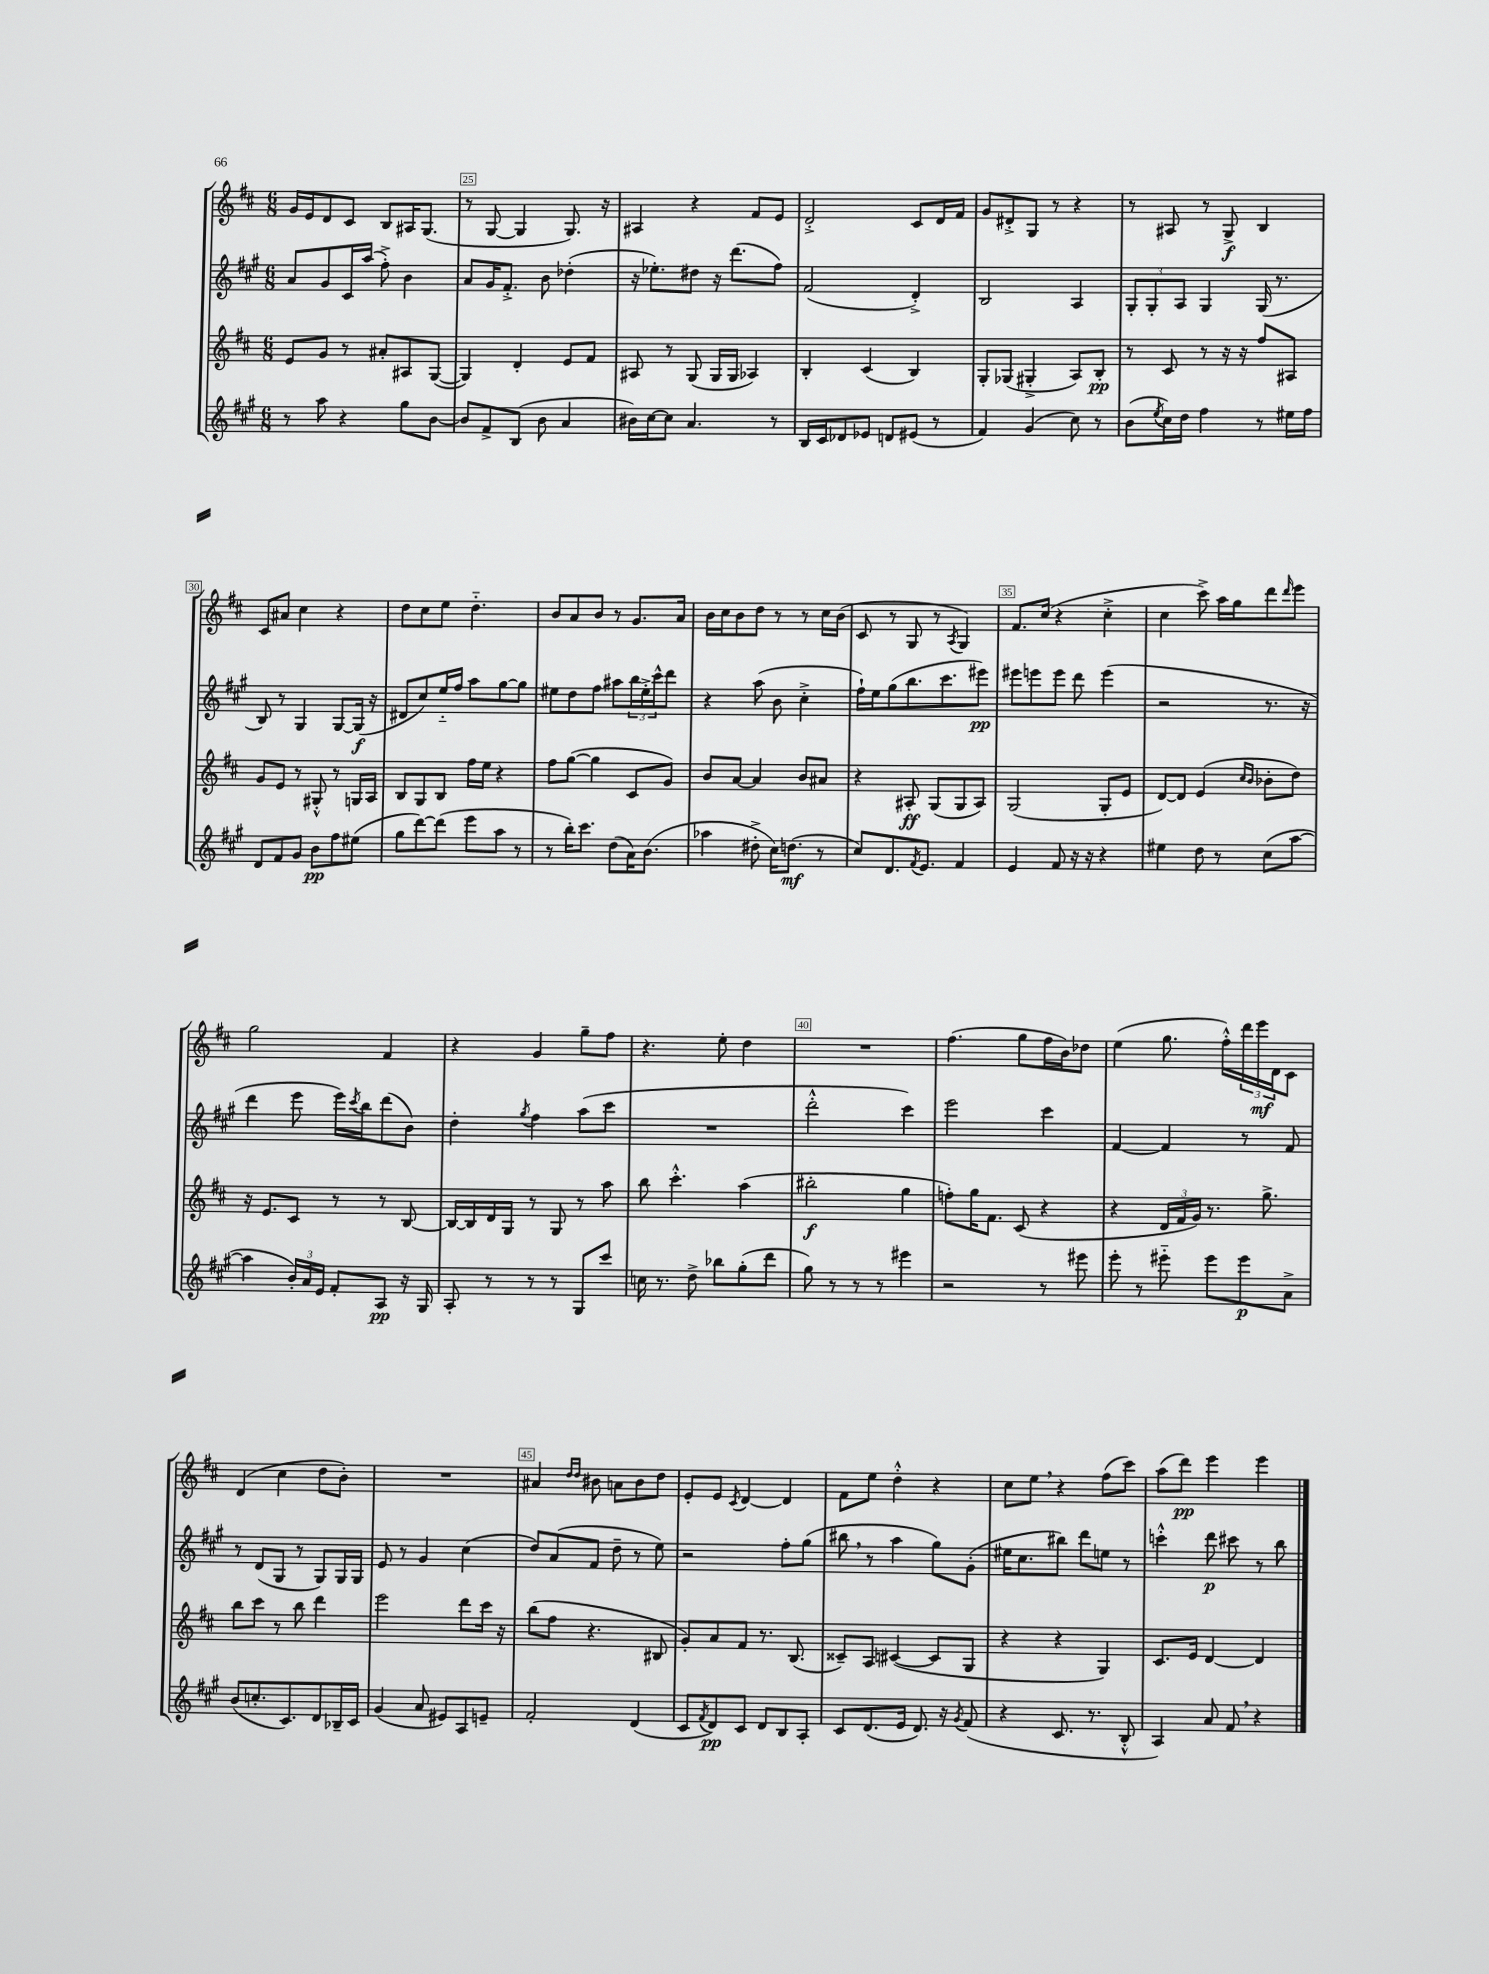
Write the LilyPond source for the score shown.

<<
\new StaffGroup <<
\new Staff = "s0" {
    \clef treble \key d \major \numericTimeSignature \time 6/8
    g'16 e'16 d'8 cis'8 b8 ais16 g8.( |
    r8 g8~ g4 g8.) r16 |
    ais4 r4 fis'8 e'8 |
    d'2-.-> cis'8 d'16 fis'16 |
    g'8 dis'8-.-> g8 r8 r4 |
    r8 ais8 r8 g8->\f b4 |
    cis'8 ais'8 cis''4 r4 |
    d''8 cis''8 e''8 d''4.-_ |
    b'8 a'8 b'8 r8 g'8. a'16 |
    b'16 cis''16 b'8 d''8 r8 r8 cis''16 b'16( |
    cis'8 r8 g8 r8 \acciaccatura { a8 } g4) |
    fis'8. cis''16( r4 cis''4-.-> |
    cis''4 cis'''8->) a''16 g''16 d'''8 \grace { d'''16 } e'''8 |
    g''2 fis'4 |
    r4 g'4 g''8-- fis''8 |
    r4. e''8-. d''4 |
    R2. |
    fis''4.( g''8 fis''16 b'16) des''8 |
    e''4( g''8. fis''16-.-^) \tuplet 3/2 { d'''16 e'''16\mf d'16 } cis'8 |
    d'4( cis''4 d''8 b'8-.) |
    R2. |
    ais'4 \grace { d''16 d''16 } bis'8 a'8 bis'8 d''8 |
    e'8-. e'8 \acciaccatura { cis'8 } d'4~ d'4 |
    fis'8 e''8 d''4-.-^ r4 |
    cis''8 e''8 \breathe r4 fis''8( cis'''8) |
    a''8( d'''8\pp) e'''4 e'''4 \bar "|." |
}
\new Staff = "s1" {
    \clef treble \key a \major \numericTimeSignature \time 6/8
    a'8 gis'8 cis'16 a''16( fis''8-.->) b'4 |
    a'8 gis'16 fis'8.-.-> b'8 des''4-.( |
    r16 ees''8.-.) dis''8 r16 d'''8.( fis''8) |
    fis'2( d'4-.->) |
    b2 a4 |
    \tuplet 3/2 { gis8-. gis8-. a8 } gis4 gis16( r8. |
    b8) r8 gis4 gis8~ gis16\f( r16 |
    dis'8 cis''8) e''16-_ fis''16 a''8 gis''8~ gis''8 |
    eis''8 d''8 fis''8 ais''8 \tuplet 3/2 { b''16 eis''16-.-> cis'''16-^ } d'''8 |
    r4 a''8( b'8 cis''4-.-> |
    fis''16-!) e''16 gis''8( b''8. cis'''8. eis'''8\pp) |
    eis'''8 e'''8 e'''8 d'''8 e'''4( |
    r2 r8. r16 |
    d'''4 e'''8 e'''16) \acciaccatura { cis'''8 } b''16 d'''8( b'8) |
    d''4-. \acciaccatura { gis''8 } fis''4 a''8( cis'''8 |
    R2. |
    d'''2-.-^ cis'''4) |
    e'''2 cis'''4 |
    fis'4~ fis'4 r8 fis'8 |
    r8 d'8( gis8 r8 gis8) gis16 gis16 |
    e'8 r8 gis'4 cis''4( |
    d''8) a'8( fis'8 d''8-- r8 e''8) |
    r2 fis''8-. gis''8( |
    bis''8 \breathe r8 a''4 gis''8) gis'8-.( |
    eis''16 cis''8. bis''8) d'''8 e''8 r8 |
    c'''4-.-^ d'''8\p cis'''8 r8 b''8 \bar "|." |
}
\new Staff = "s2" {
    \clef treble \key d \major \numericTimeSignature \time 6/8
    e'8 g'8 r8 ais'8-. ais8 g8~( |
    g4) d'4-. e'8 fis'8 |
    ais8 r8 g8( g16 g16 aes4) |
    b4-. cis'4( b4) |
    g8-. ges8( gis4-.-> a8) b8-.\pp |
    r8 cis'8 r8 r16 r16 fis''8 ais8 |
    g'8 e'8 r8 gis8-.-^ r8 g16 a16 |
    b8 g8 b8 fis''16 e''16 r4 |
    fis''8 g''8~( g''4 cis'8 g'8) |
    b'8 a'8~ a'4 b'8 ais'8 |
    r4 ais8-.\ff g8( g8 ais8) |
    g2( g8-. e'8 |
    d'8~) d'8 e'4( \grace { cis''16 b'16 } bes'8-. d''8) |
    r16 e'8. cis'8 r8 r8 b8~ |
    b16~ b16 d'16 g16 r8 g8 r8 a''8 |
    b''8 cis'''4.-.-^ a''4( |
    bis''2-.\f g''4 |
    f''8-.) g''16 fis'8. cis'8( r4 |
    r4 \tuplet 3/2 { d'16 fis'16 g'16) } r8. g''8.-> |
    b''8 cis'''8 r8 b''8 d'''4 |
    e'''2 d'''8 cis'''16 r16 |
    b''8( fis''8 r4. bis8 |
    g'8-.) a'8 fis'8 r8. b8.( |
    cisis'8--) a8 cis'4~( cis'8 g8 |
    r4 r4 g4) |
    cis'8. e'16 d'4~ d'4 \bar "|." |
}
\new Staff = "s3" {
    \clef treble \key a \major \numericTimeSignature \time 6/8
    r8 a''8 r4 gis''8 b'8~ |
    b'8 fis'8-> b8( b'8 a'4 |
    bis'16) cis''16~ cis''8 a'4. r8 |
    b16 cis'16 des'8 ees'8 d'8 eis'8( r8 |
    fis'4) gis'4( cis''8) r8 |
    b'8( \acciaccatura { e''8 } cis''16) d''16 fis''4 r8 eis''16 fis''16 |
    d'8 fis'8 gis'8 b'8\pp fis''8 eis''8( |
    gis''8 d'''8~) d'''8( e'''8 a''8 r8 |
    r8 b''16-.) cis'''8. d''8( a'16) b'8.( |
    aes''4 dis''8-.-> cis''16) d''8.\mf( r8 |
    cis''8) d'8. \acciaccatura { fis'8 } e'8. fis'4 |
    e'4 fis'8 r16 r16 r4 |
    eis''4 d''8 r8 cis''8( a''8~ |
    a''4 \tuplet 3/2 { b'16-.) a'16 e'16 } fis'8-. a8\pp r16 gis16 |
    a8-. r8 r8 r8 gis8 cis'''8 |
    c''16 r8. d''8-> bes''8 gis''8-.( d'''8 |
    gis''8) r8 r8 r8 eis'''4 |
    r2 r8 eis'''8 |
    e'''8-. r8 eis'''8-_ eis'''8 eis'''8\p a'8-> |
    b'8( c''8.-. cis'8.) d'8 bes16-- cis'16 |
    gis'4( a'8 eis'8) a8 e'8-- |
    fis'2-. d'4( |
    cis'8 \acciaccatura { fis'8 } d'8\pp) cis'8 d'8 b8 a8-. |
    cis'8 d'8.( e'16 d'8.) r16 \acciaccatura { gis'8 } fis'8( |
    r4 cis'8. r8. b8-.-^ |
    a4) a'8 fis'8 \breathe r4 \bar "|." |
}
>>
>>
\layout { \context { \Score currentBarNumber = #24 \override BarNumber.break-visibility = ##(#f #t #t) barNumberVisibility = #(every-nth-bar-number-visible 5) \override BarNumber.stencil = #(make-stencil-boxer 0.1 0.3 ly:text-interface::print) } }
